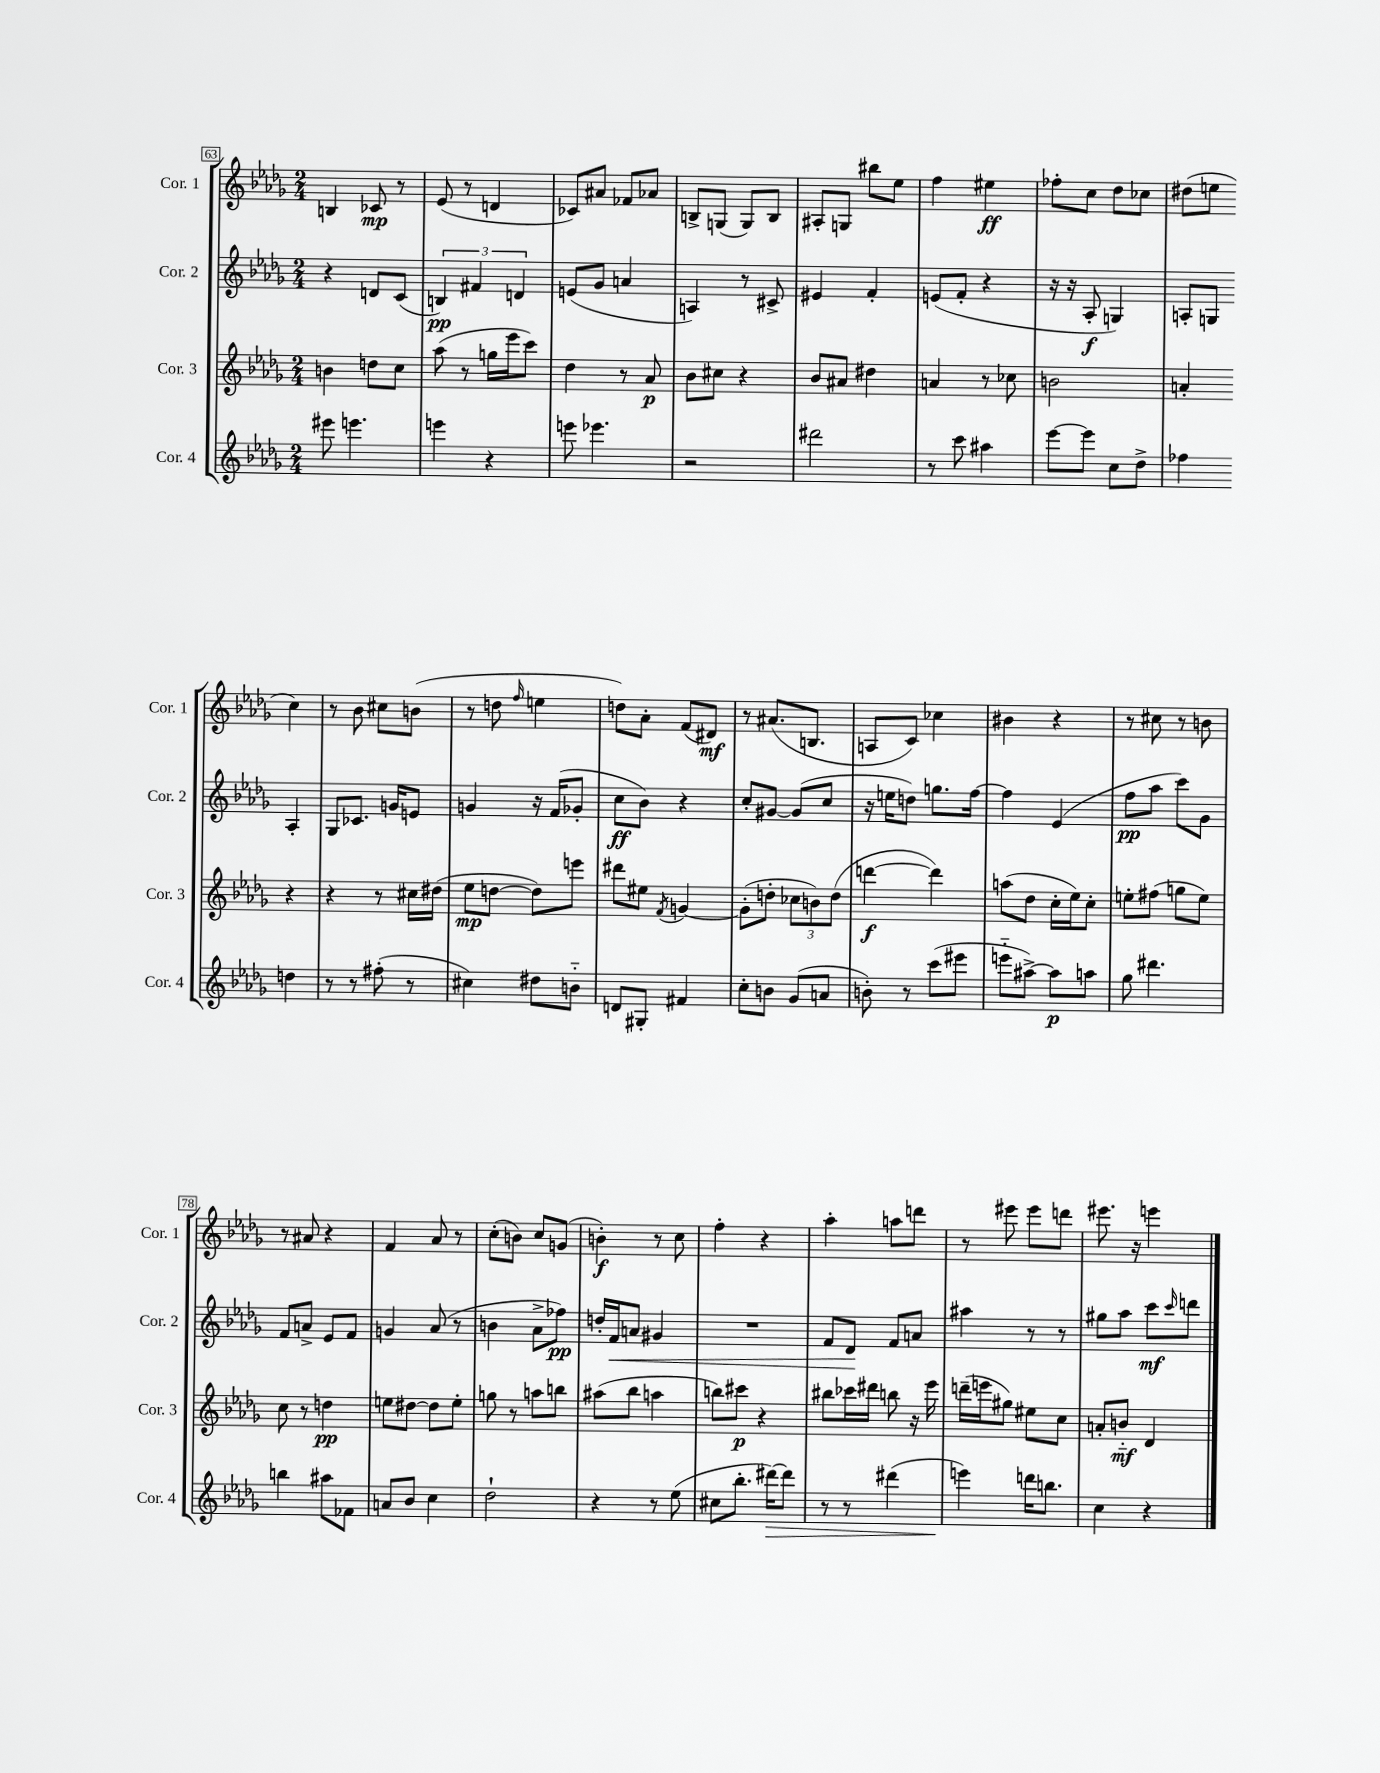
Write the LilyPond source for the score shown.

<<
\new StaffGroup <<
\new Staff = "s0" \with { instrumentName = "Cor. 1" shortInstrumentName = "Cor. 1" } {
    \clef treble \key des \major \numericTimeSignature \time 2/4
    b4 ces'8\mp r8 |
    ees'8( r8 d'4 |
    ces'8) ais'8 fes'8 aes'8 |
    b8-> g8( g8) b8 |
    ais8-. g8 bis''8 ees''8 |
    f''4 eis''4\ff |
    fes''8-. c''8 des''8 ces''8 |
    dis''8( e''8 c''4) |
    r8 bes'8 cis''8 b'8( |
    r8 d''8 \grace { f''16 } e''4 |
    d''8) aes'8-. f'8( dis'8\mf) |
    r8 ais'8.( b8. |
    a8 c'8) ces''4 |
    bis'4 r4 |
    r8 cis''8 r8 b'8 |
    r8 ais'8 r4 |
    f'4 aes'8 r8 |
    c''8-.( b'8) c''8 g'8( |
    b'4-.\f) r8 c''8 |
    f''4-. r4 |
    aes''4-. a''8 d'''8 |
    r8 eis'''8 eis'''8 d'''8 |
    eis'''8. r16 e'''4 \bar "|." |
}
\new Staff = "s1" \with { instrumentName = "Cor. 2" shortInstrumentName = "Cor. 2" } {
    \clef treble \key des \major \numericTimeSignature \time 2/4
    r4 d'8 c'8( |
    \tuplet 3/2 { b4\pp) fis'4 d'4 } |
    e'8( ges'8 a'4 |
    a4) r8 cis'8-> |
    eis'4 f'4-. |
    e'8( f'8-. r4 |
    r16 r16 aes8-.\f g4) |
    a8-. g8 a4-. |
    ges8 ces'8. g'16 e'8 |
    g'4 r16 f'16( ges'8-. |
    c''8\ff bes'8) r4 |
    c''8-. gis'8~ gis'8( c''8 |
    r16 e''16 d''8) g''8. f''16~ |
    f''4 ees'4( |
    f''8\pp aes''8 c'''8) ges'8 |
    f'8 a'8-> ees'8 f'8 |
    g'4 aes'8( r8 |
    b'4 aes'8-> fes''8\pp) |
    d''16-. f'16\< a'8 gis'4 |
    R2 |
    f'8 des'8\! f'8 a'8 |
    ais''4 r8 r8 |
    gis''8 aes''8 c'''8\mf \grace { c'''16 } d'''8 \bar "|." |
}
\new Staff = "s2" \with { instrumentName = "Cor. 3" shortInstrumentName = "Cor. 3" } {
    \clef treble \key des \major \numericTimeSignature \time 2/4
    b'4 d''8 c''8 |
    aes''8( r8 g''16 ees'''16 c'''8) |
    des''4 r8 aes'8\p |
    bes'8 cis''8 r4 |
    bes'8 ais'8 dis''4 |
    a'4 r8 ces''8 |
    b'2 |
    a'4-. r4 |
    r4 r8 cis''16 dis''16( |
    ees''8\mp d''8~ d''8) e'''8 |
    dis'''8 eis''8 \acciaccatura { f'8 } g'4~ |
    g'8-.( d''8-. \tuplet 3/2 { ces''8 b'8) d''8( } |
    d'''4~\f d'''4) |
    a''8( des''8 c''16-. ees''16) c''8-. |
    e''8-. fis''8( g''8 e''8) |
    c''8 r8 d''4\pp |
    e''8 dis''8~ dis''8 e''8-. |
    g''8 r8 a''8 b''8 |
    ais''8( bes''8 a''4 |
    b''8) cis'''8\p r4 |
    bis''8 ces'''16 dis'''16 b''8 r16 ees'''16 |
    d'''16--( e'''16 gis''8) eis''8 c''8 |
    a'8-. b'8-_\mf des'4 \bar "|." |
}
\new Staff = "s3" \with { instrumentName = "Cor. 4" shortInstrumentName = "Cor. 4" } {
    \clef treble \key des \major \numericTimeSignature \time 2/4
    eis'''8 e'''4. |
    e'''4 r4 |
    e'''8 ees'''4. |
    r2 |
    dis'''2 |
    r8 c'''8 ais''4 |
    ees'''8~ ees'''8 c''8 des''8-> |
    fes''4 d''4 |
    r8 r8 fis''8-.( r8 |
    cis''4) dis''8 b'8-_ |
    d'8 gis8-. fis'4 |
    c''8-. b'8 ges'8( a'8 |
    b'8-.) r8 c'''8( eis'''8 |
    e'''8-_ ais''8~->) ais''8\p a''8 |
    ges''8 dis'''4. |
    b''4 ais''8 fes'8 |
    a'8 bes'8 c''4 |
    des''2-! |
    r4 r8 ees''8( |
    cis''8 bes''8.-. dis'''16~\>) dis'''8 |
    r8 r8 dis'''4( |
    e'''4\!) d'''16 b''8. |
    c''4 r4 \bar "|." |
}
>>
>>
\layout { \context { \Score currentBarNumber = #63 \override BarNumber.stencil = #(make-stencil-boxer 0.1 0.3 ly:text-interface::print) } }
